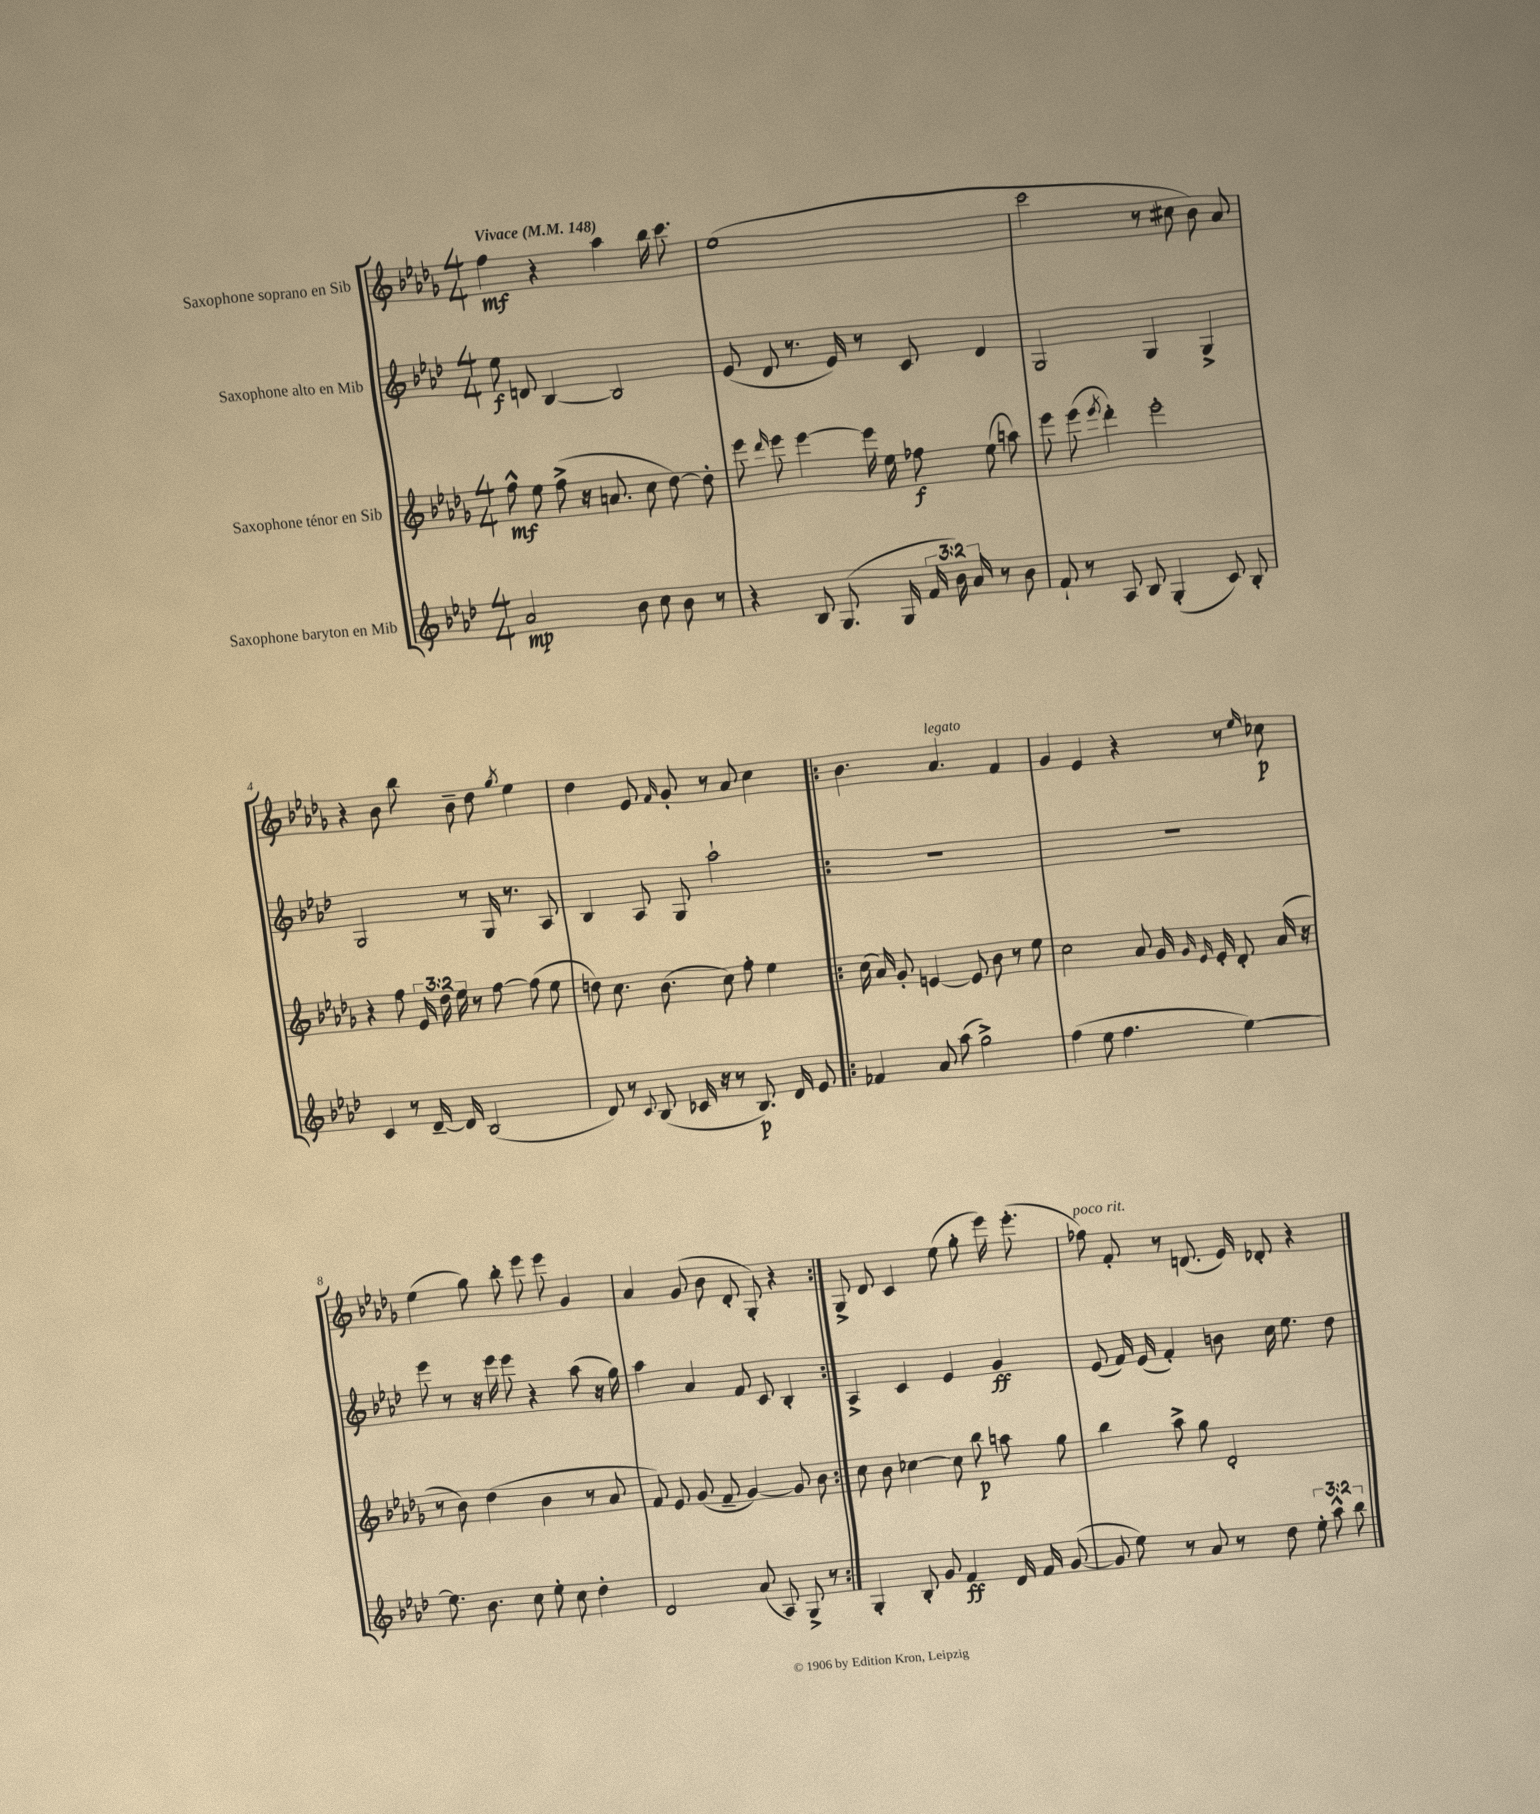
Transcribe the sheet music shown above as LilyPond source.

<<
\new StaffGroup <<
\new Staff = "s0" \with { instrumentName = "Saxophone soprano en Sib" } {
    \clef treble \key des \major \numericTimeSignature \time 4/4 \tempo "Vivace" 4 = 148
    \autoBeamOff f''4\mf r4 aes''4 bes''16 c'''8. |
    ees''1( |
    c'''2 r8 cis''8 bes'8) aes'8 |
    r4 bes'8 bes''8 bes'8-- des''8 \acciaccatura { ges''8 } ees''4 |
    des''4 ees'8 \grace { f'16 } ges'8-. r8 aes'8 c''4 |
    \repeat volta 2 { bes'4. aes'4.^\markup { \italic "legato" } f'4 |
    ges'4 ees'4 r4 r8 \grace { ees''16 } ces''8\p |
    ees''4( ges''8) bes''8-. ees'''8 ees'''8 ges'4 |
    aes'4 ges'8( bes'8 des'8-. ges8-.) r4 | }
    ges8-> des'8 c'4 ees''8( ges''8-. ees'''16) ees'''8.-.( |
    fes''8^\markup { \italic "poco rit." }) f'8-. r8 d'8.( ees'16) des'8-. r4 \bar "|." |
}
\new Staff = "s1" \with { instrumentName = "Saxophone alto en Mib" } {
    \clef treble \key aes \major \numericTimeSignature \time 4/4
    \autoBeamOff ees''8\f d'8 bes4~ bes2 |
    ees'8( des'8 r8. ees'16) r8 c'8 des'4 |
    g2 g4 g4-> |
    g2 r8 g16 r8. aes8 |
    bes4 aes8 g8 aes''2-! |
    \repeat volta 2 { R1 |
    R1 |
    ees'''8 r8 r16 ees'''16 ees'''8 r4 aes''8( r16 g''16) |
    aes''4 aes'4 f'8 c'8 bes4-. | }
    aes4-> c'4 ees'4 g'4\ff |
    ees'8( f'16) ees'16( f'4-.) b'8 c''16 ees''8. des''8 \bar "|." |
}
\new Staff = "s2" \with { instrumentName = "Saxophone ténor en Sib" } {
    \clef treble \key des \major \numericTimeSignature \time 4/4 \override Staff.TupletNumber.text = #tuplet-number::calc-fraction-text
    \autoBeamOff f''8-^\mf ees''8 f''8->( r16 a'8. c''8 des''8~) des''8-. |
    ees'''8 \grace { des'''16 } ees'''8 ees'''4~ ees'''16 ees''16 fes''8\f ees''8( a''8) |
    ees'''8 ees'''8( \acciaccatura { ees'''8 } des'''4-.) ees'''2-. |
    r4 f''8 \tuplet 3/2 { ees'16 des''16 ees''16 } r8 f''8~ f''8( ees''8 |
    d''8) c''8. bes'8.( c''8) f''8-. ees''4 |
    \repeat volta 2 { c''16( aes'16) ges'8-. e'4~ e'8 bes'8 r8 ees''8 |
    c''2 aes'8 ges'16 \grace { ges'16 ees'16 } ees'16-. des'8-. aes'16( r16 |
    r8 bes'8) des''4( bes'4 r8 aes'8 |
    f'8) ees'8 ges'8( f'8-- ges'4~) ges'8 bes'8 | }
    c''8 bes'8 ces''4~ ces''8 bes''8\p a''8 ges''8 |
    bes''4 aes''8-> ges''8 des'2-. \bar "|." |
}
\new Staff = "s3" \with { instrumentName = "Saxophone baryton en Mib" } {
    \clef treble \key aes \major \numericTimeSignature \time 4/4 \override Staff.TupletNumber.text = #tuplet-number::calc-fraction-text
    \autoBeamOff aes'2\mp bes'8 c''8 bes'8 r8 |
    r4 bes8 g8.( g16 \tuplet 3/2 { f'16 bes'16) aes'16 } r8 bes'8 |
    f'8-! r8 aes8 bes8 g4-.( c'8) bes8-. |
    c'4 r8 des'16~-- des'16 bes2( |
    des'8) r8 \appoggiatura { c'8 } bes8( ces'16 r16 r8 bes8.\p) des'16 ees'8 |
    \repeat volta 2 { fes'4 aes'8 aes''8( g''2->) |
    f''4( ees''8 f''4. ees''4~) |
    ees''8. bes'8. c''8 ees''8-. c''8 des''4-. |
    des'2 aes'8( aes8) g8-> r8 | }
    g4-. bes8-. g'8 f'4\ff des'16 f'16 g'8~( |
    g'8 ees''8) r8 aes'8 r8 des''8 \tuplet 3/2 { ees''8-. aes''8-^ bes''8 } \bar "|." |
}
>>
>>
